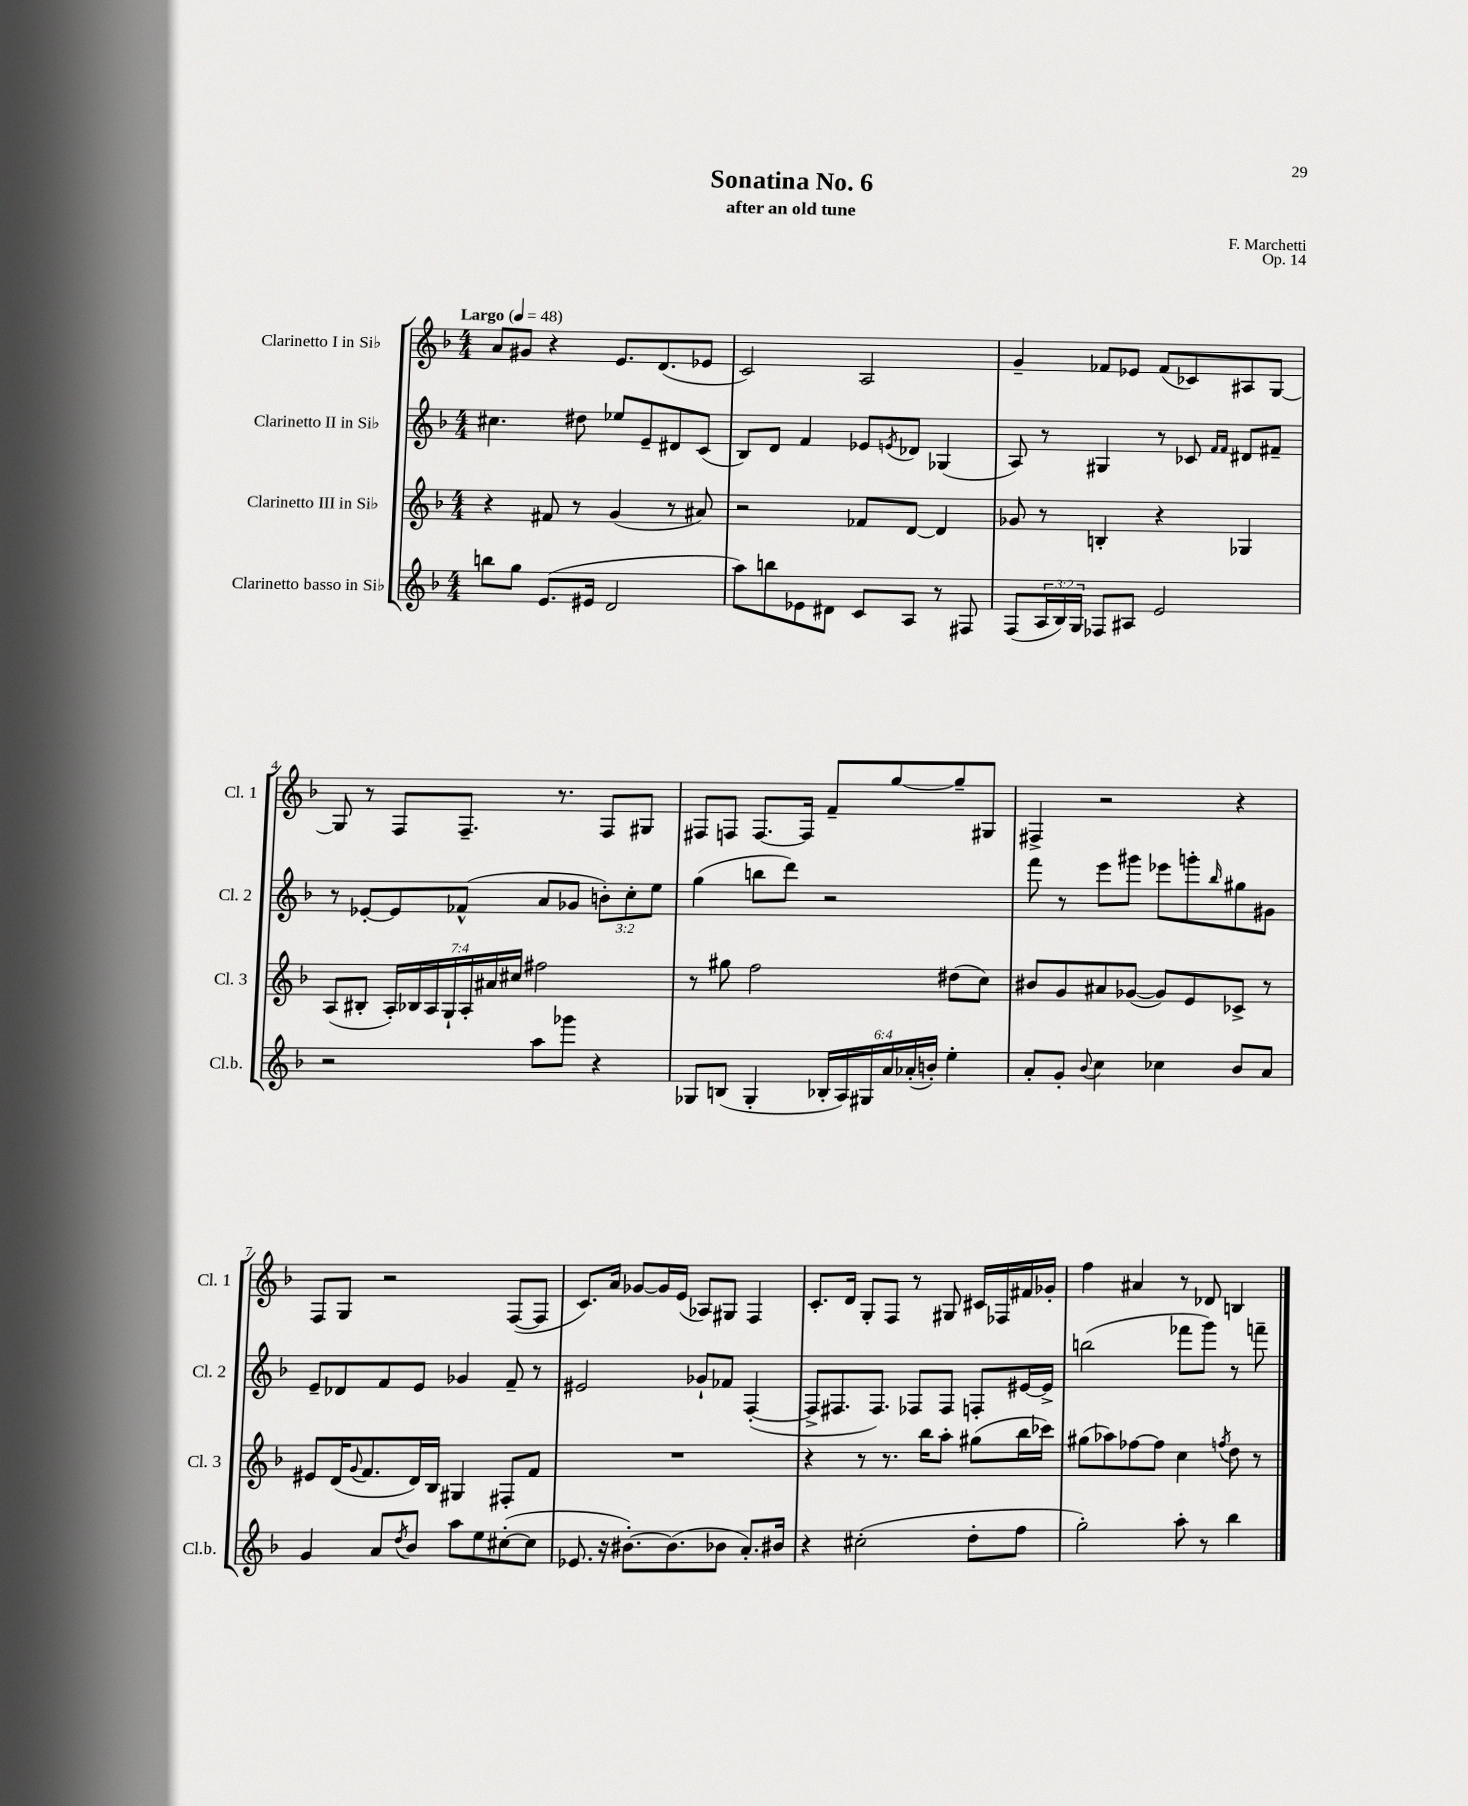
\header { title = "Sonatina No. 6" composer = "F. Marchetti" subtitle = "after an old tune" opus = "Op. 14" }
<<
\new StaffGroup <<
\new Staff = "s0" \with { instrumentName = "Clarinetto I in Sib" shortInstrumentName = "Cl. 1" } {
    \clef treble \key f \major \numericTimeSignature \time 4/4 \tempo "Largo" 4 = 48
    a'8 gis'8 r4 e'8. d'8.( ees'8 |
    c'2) a2 |
    g'4-- fes'8 ees'8 fes'8( ces'8) ais8 g8~ |
    g8 r8 f8 f8.-- r8. f8 gis8 |
    fis8 f8 f8.~ f16 f'8-- g''8~ g''8-- gis8 |
    fis4-> r2 r4 |
    f8 g8 r2 f8~( f8 |
    c'8.) a'16 ges'8~ ges'16 e'16( aes8) gis8 f4 |
    c'8.-. d'16 g8-. f8 r8 gis8 cis'16 fes16 fis'16 ges'16-. |
    f''4 ais'4 r8 des'8 b4 \bar "|." |
}
\new Staff = "s1" \with { instrumentName = "Clarinetto II in Sib" shortInstrumentName = "Cl. 2" } {
    \clef treble \key f \major \numericTimeSignature \time 4/4 \override Staff.TupletNumber.text = #tuplet-number::calc-fraction-text
    cis''4. dis''8 ees''8 e'8-- dis'8 c'8( |
    bes8) d'8 f'4 ees'8 \acciaccatura { e'8 } des'8 ges4( |
    a8) r8 gis4 r8 ces'8 \grace { f'16 f'16 } dis'8 fis'8-- |
    r8 ees'8~-. ees'8 fes'8-^( a'8 ges'8 \tuplet 3/2 { b'8-.) c''8-. e''8 } |
    g''4( b''8 d'''8) r2 |
    f'''8 r8 e'''8 gis'''8 ees'''8 g'''8-. \grace { bes''16 } gis''8 gis'8 |
    e'8-- des'8 f'8 e'8 ges'4 f'8-- r8 |
    eis'2 ges'8-! fes'8 f4~-.( |
    f8-> fis8. fis8.) fes8 fes8 f8-. eis'16~ eis'16-> |
    b''2( fes'''8 g'''8) r8 f'''8-- \bar "|." |
}
\new Staff = "s2" \with { instrumentName = "Clarinetto III in Sib" shortInstrumentName = "Cl. 3" } {
    \clef treble \key f \major \numericTimeSignature \time 4/4 \override Staff.TupletNumber.text = #tuplet-number::calc-fraction-text
    r4 fis'8 r8 g'4( r8 ais'8) |
    r2 fes'8 d'8~ d'4 |
    ges'8 r8 b4-. r4 ges4 |
    a8( bis8-. \tuplet 7/4 { a16-.) bes16 a16 g16-! a16-. ais'16 cis''16 } fis''2 |
    r8 gis''8 f''2 dis''8( c''8) |
    bis'8 g'8 ais'8 ges'8~( ges'8) e'8 ces'8-> r8 |
    eis'8 d'16( \appoggiatura { g'8 } f'8. d'16) bes16 gis4 fis8-. f'8 |
    R1 |
    r4 r8 r8. bes''16 a''8-. gis''8( bes''16 ces'''16) |
    gis''8( aes''8) fes''8~ fes''8 c''4 \acciaccatura { f''8 } d''8 r8 \bar "|." |
}
\new Staff = "s3" \with { instrumentName = "Clarinetto basso in Sib" shortInstrumentName = "Cl.b." } {
    \clef treble \key f \major \numericTimeSignature \time 4/4 \override Staff.TupletNumber.text = #tuplet-number::calc-fraction-text
    b''8 g''8 e'8.( eis'16 d'2 |
    a''8) b''8 ees'8 dis'8 c'8 a8 r8 fis8 |
    f8( \tuplet 3/2 { a16 bes16) g16 } fes8 ais8 e'2 |
    r2 a''8 ges'''8 r4 |
    ges8 b8( ges4-. \tuplet 6/4 { bes16-. a16) gis16 a'16 aes'16-.( b'16-.) } e''4-. |
    a'8-. g'8-. \appoggiatura { bes'8 } c''4 ces''4 bes'8 a'8 |
    g'4 a'8 \acciaccatura { d''8 } bes'8 a''8 e''8 cis''8~-.( cis''8 |
    ees'8. r16 bis'8.~-.) bis'8.( bes'8 a'8.-.) bis'16 |
    r4 cis''2-.( d''8-. f''8 |
    g''2-.) a''8-. r8 bes''4 \bar "|." |
}
>>
>>
